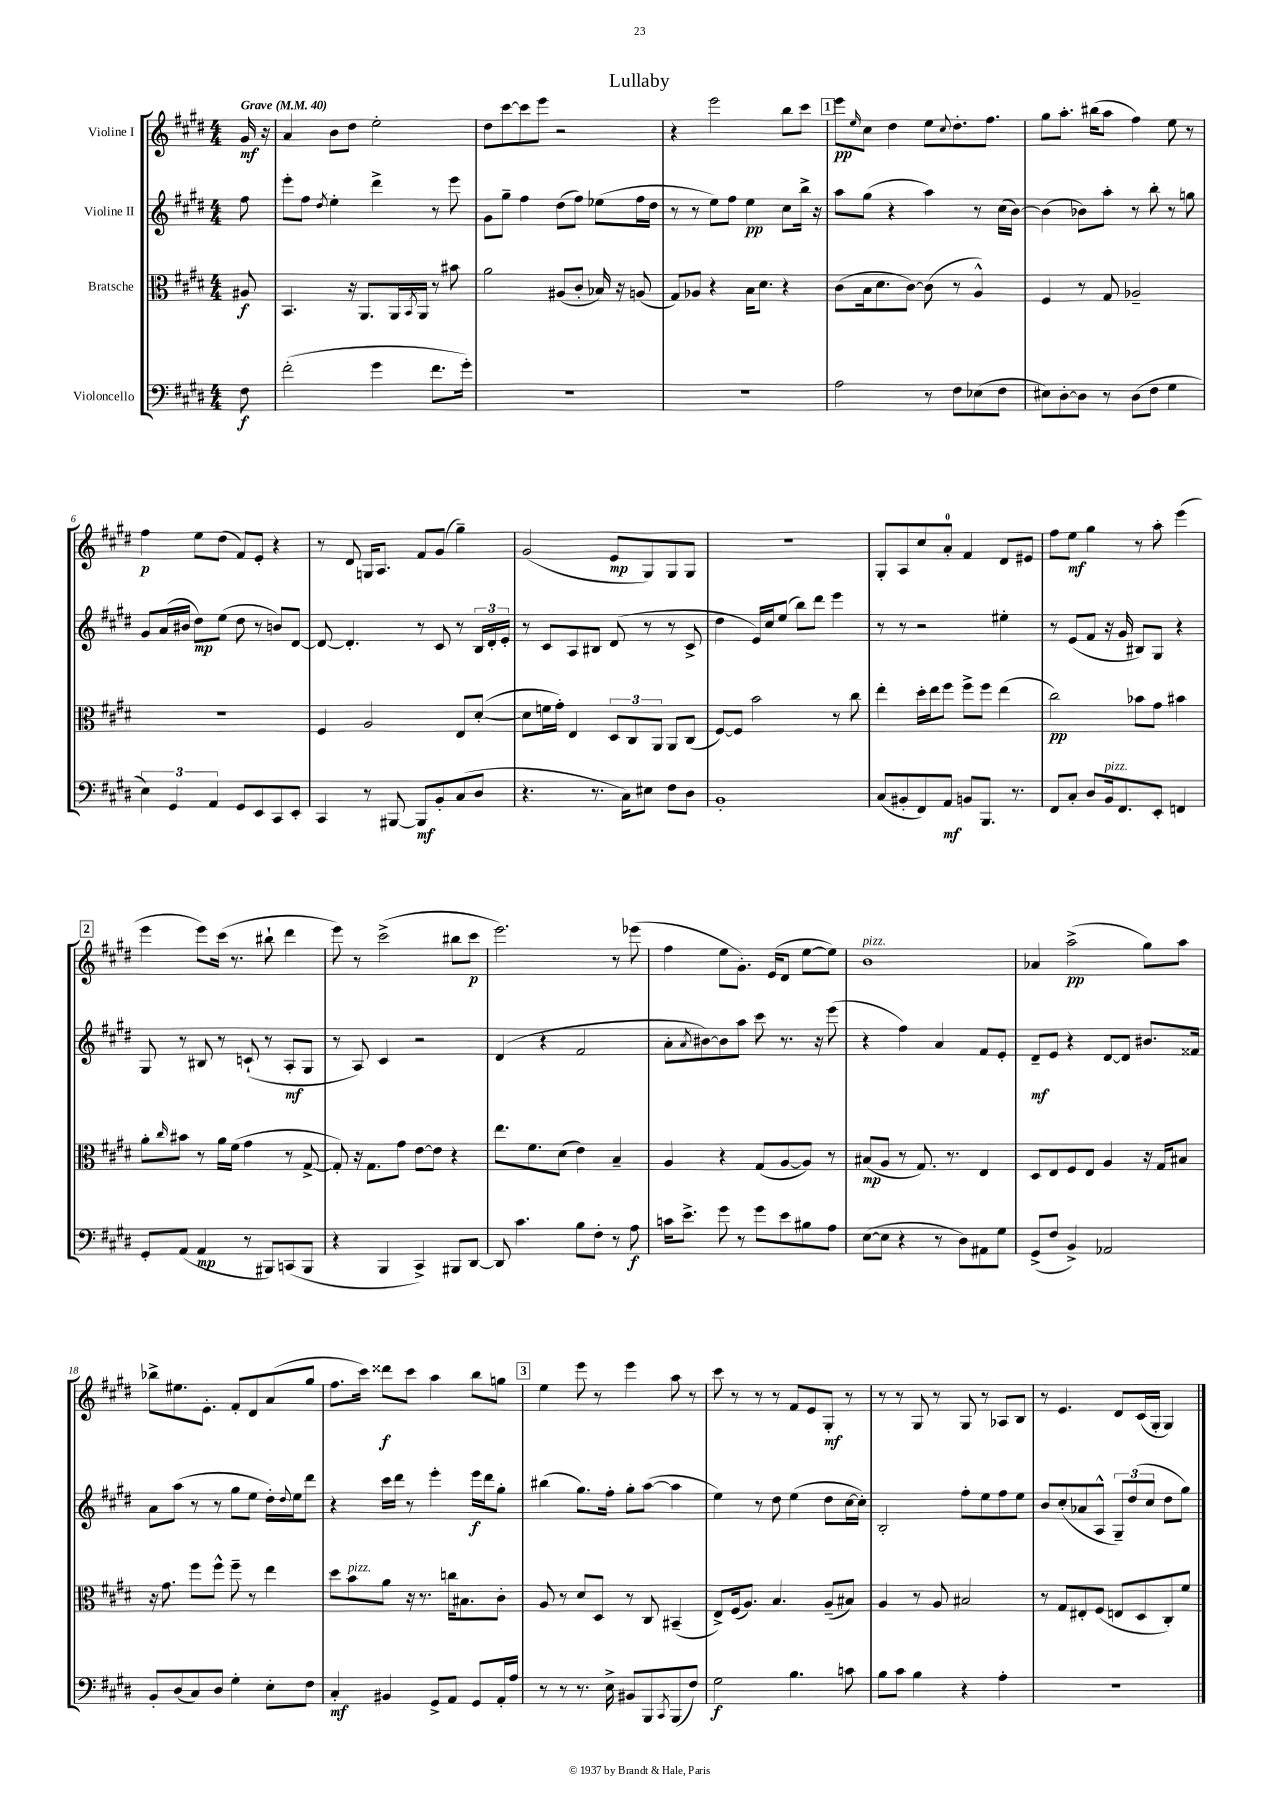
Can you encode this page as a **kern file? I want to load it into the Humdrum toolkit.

**kern	**dynam	**kern	**dynam	**kern	**dynam	**kern	**dynam
*part4	*part4	*part3	*part3	*part2	*part2	*part1	*part1
*staff4	*staff4	*staff3	*staff3	*staff2	*staff2	*staff1	*staff1
*I"Violoncello	*	*I"Bratsche	*	*I"Violine II	*	*I"Violine I	*
*clefF4	*	*clefC3	*	*clefG2	*	*clefG2	*
*k[f#c#g#d#]	*	*k[f#c#g#d#]	*	*k[f#c#g#d#]	*	*k[f#c#g#d#]	*
*M4/4	*	*M4/4	*	*M4/4	*	*M4/4	*
*MM40	*	*MM40	*	*MM40	*	*MM40	*
=	=	=	=	=	=	=	=
!	!	!	!	!	!	!LO:TX:a:B:t=Grave	!
8F#\	f	8A#X/	f	8ff#\	.	16g#/	mf
.	.	.	.	.	.	16r	.
=1	=1	=1	=1	=1	=1	=1	=1
(2f#'\	.	4.BB/	.	8eee'\L	.	4a/	.
.	.	.	.	8ff#\J	.	.	.
.	.	.	.	8qdd#/	.	.	.
.	.	.	.	4ee'\	.	8b\L	.
.	.	16r	.	.	.	8dd#\J	.
.	.	8.AA/L	.	.	.	.	.
4g#\	.	.	.	4ddd#^\	.	2ee'\	.
.	.	16AA/L	.	.	.	.	.
.	.	8qBB/	.	.	.	.	.
.	.	16AA/JJ	.	.	.	.	.
8.f#\L	.	8r	.	8r	.	.	.
.	.	8b#X\	.	8eee\	.	.	.
16g#'\Jk)	.	.	.	.	.	.	.
=2	=2	=2	=2	=2	=2	=2	=2
1r	.	2a\	.	8g#\L	.	8dd#\L	.
.	.	.	.	8gg#~\J	.	[8ccc#\	.
.	.	.	.	4ff#\	.	8ccc#\]	.
.	.	.	.	.	.	8eee\J	.
.	.	(8A#X/L	.	(8dd#\L	.	2r	.
.	.	8c#'/J	.	8ff#\J)	.	.	.
.	.	16B-X/)	.	(8ee-X\L	.	.	.
.	.	16r	.	.	.	.	.
.	.	(8An/	.	16ff#\L	.	.	.
.	.	.	.	16dd#\JJ	.	.	.
=3	=3	=3	=3	=3	=3	=3	=3
1r	.	8G#/L)	.	8r	.	4r	.
.	.	8A-X/J	.	8r	.	.	.
.	.	4r	.	8ee\L)	.	2eee\	.
.	.	.	.	8ff#\J	.	.	.
.	.	16B\KL	.	4ee\	pp	.	.
.	.	8.d#\J	.	.	.	.	.
.	.	4r	.	8cc#\L	.	8bb\L	.
.	.	.	.	16bb^\Jk	.	8ccc#\J	.
.	.	.	.	16r	.	.	.
!!LO:REH:place=s1:t=1
=4	=4	=4	=4	=4	=4	=4	=4
2A\	.	(8c#\L	.	8aa\L	.	8eee\L	pp
.	.	.	.	.	.	16qqee/	.
.	.	16B\k	.	(8gg#\J	.	8cc#\J	.
.	.	8.d#\	.	.	.	.	.
.	.	.	.	4r	.	4dd#\	.
.	.	[8c#\J)	.	.	.	.	.
8r	.	(8c#\]	.	4aa\)	.	8ee\L	.
.	.	.	.	.	.	8qqcc#/	.
8F#\L	.	8r	.	.	.	8.dd#'\	.
(8E-X\	.	4A^^/)	.	8r	.	.	.
.	.	.	.	.	.	8.ff#\J	.
8F#\J	.	.	.	(16cc#\LL	.	.	.
.	.	.	.	[16b\JJ)	.	.	.
=5	=5	=5	=5	=5	=5	=5	=5
8E#X\L)	.	4F#/	.	(4b\]	.	8gg#\L	.
[8D#'\	.	.	.	.	.	8.aa'\J	.
8D#\J]	.	8r	.	8b-X\L)	.	.	.
.	.	.	.	.	.	(16bb#X\KL	.
8r	.	8G#/	.	8aa'\J	.	8aa\J	.
(8D#\L	.	2A-X~/	.	8r	.	4ff#\)	.
8F#\J	.	.	.	8bb'\	.	.	.
4G#\	.	.	.	8r	.	8ee\	.
.	.	.	.	8ggn\	.	8r	.
!!LO:LB:g=z
=6	=6	=6	=6	=6	=6	=6	=6
6E\)	.	1r	.	8g#/L	.	4ff#\	p
.	.	.	.	(16a/L	.	.	.
6GG#/	.	.	.	.	.	.	.
.	.	.	.	16b#X/JJ	.	.	.
.	.	.	.	8dd#\L)	mp	8ee\L	.
6AA/	.	.	.	.	.	.	.
.	.	.	.	(8ee\J	.	(8dd#\J	.
8GG#/L	.	.	.	8dd#\	.	8f#/L)	.
8EE/	.	.	.	8r	.	8e'/J	.
8CC#/	.	.	.	8bn/L)	.	4r	.
8EE'/J	.	.	.	[8d#/J	.	.	.
=7	=7	=7	=7	=7	=7	=7	=7
4CC#/	.	4F#/	.	8d#/_	.	8r	.
.	.	.	.	4.d#'/]	.	8d#/	.
8r	.	2A/	.	.	.	16Gn/KL	.
.	.	.	.	.	.	8.A/J	.
[8BBB#X/	.	.	.	.	.	.	.
8BBB#/L]	mf	.	.	8r	.	8f#/L	.
8BB'/	.	.	.	8c#/	.	(8g#/J	.
(8C#/	.	8E/L	.	8r	.	4gg#~\)	.
8D#/J	.	([8d#'/J	.	24B/LL	.	.	.
.	.	.	.	24d#'/	.	.	.
.	.	.	.	24e'/JJ	.	.	.
=8	=8	=8	=8	=8	=8	=8	=8
4.r	.	8d#\L]	.	8r	.	(2g#/	.
.	.	16fn\L	.	8c#/L	.	.	.
.	.	16g#'\JJ)	.	.	.	.	.
.	.	4E/	.	8A/	.	.	.
8.r	.	.	.	8B#X/J	.	.	.
.	.	12D#/L	.	(8d#/	.	8e/L	mp
16C#\KL)	.	.	.	.	.	.	.
.	.	12C#/	.	.	.	.	.
8E#X\J	.	.	.	8r	.	8G#/)	.
.	.	12AA/J	.	.	.	.	.
8F#\L	.	8AA/L	.	8r	.	8G#/	.
8D#\J	.	(8C#/J	.	8c#^/	.	8G#/J	.
=9	=9	=9	=9	=9	=9	=9	=9
1BB'	.	[8F#/L)	.	4dd#\	.	1r	.
.	.	8F#/J]	.	.	.	.	.
.	.	2b\	.	16e/LL)	.	.	.
.	.	.	.	16cc#/J	.	.	.
.	.	.	.	(8ee/J	.	.	.
.	.	.	.	8bb\L)	.	.	.
.	.	.	.	8ddd#\J	.	.	.
.	.	8r	.	4eee\	.	.	.
.	.	8cc#\	.	.	.	.	.
=10	=10	=10	=10	=10	=10	=10	=10
(8C#/L	.	4ee'\	.	8r	.	8G#'/L	.
8BB#X'/	.	.	.	8r	.	8A/	.
8FF#/)	.	16dd#'\LL	.	2r	.	8cc#/	.
.	.	16ee\J	.	.	.	.	.
8AA/J	mf	8ff#\J	.	.	.	8a'/J	.
8BBn/L	.	8ff#^\L	.	.	.	4f#/	.
8.BBB/J	.	8ff#\J	.	.	.	.	.
.	.	(4ee\	.	4ee#X'\	.	8d#/L	.
8.r	.	.	.	.	.	.	.
.	.	.	.	.	.	8e#X/J	.
=11	=11	=11	=11	=11	=11	=11	=11
8FF#/L	.	2cc#\)	pp	8r	.	8ff#\L	.
8C#'/J	.	.	.	(8e/L	.	8ee\J	mf
8D#/L	.	.	.	8f#/J	.	4gg#\	.
!LO:TX:a:i:t=pizz.	!	!	!	!	!	!	!
16BB/k	.	.	.	16r	.	.	.
8.FF#/	.	.	.	16g#/	.	.	.
.	.	8b-X\L	.	8B#X/L)	.	8r	.
8EE'/J	.	8g#\J	.	8G#/J	.	8aa'\	.
4FFn/	.	4b#X\	.	4r	.	(4eee\	.
!!LO:LB:g=z
!!LO:REH:place=s1:t=2
=12	=12	=12	=12	=12	=12	=12	=12
8GG#'/L	.	8a'\L	.	8G#/	.	4eee\	.
.	.	16qqcc#/	.	.	.	.	.
(8AA/J	.	8b#X\J	.	8r	.	.	.
4AA/	mp	8r	.	8B#X/	.	8eee\L)	.
.	.	16a\LL	.	8r	.	(16ccc#\Jk	.
.	.	(16f#\JJ	.	.	.	8.r	.
8r	.	4g#\	.	(8cn`/	.	.	.
8BBB#X/L)	.	.	.	8r	.	8bb#X`\	.
(8CCn/	.	8r	.	8A'/L	mf	4ddd#\	.
8BBB#/J	.	[8G#^/	.	8G#/J	.	.	.
=13	=13	=13	=13	=13	=13	=13	=13
4r	.	8G#'/])	.	8r	.	8eee\)	.
.	.	16r	.	8A/)	.	8r	.
.	.	8.G#\L	.	.	.	.	.
4BBB/	.	.	.	4c#/	.	(2ccc#^\	.
.	.	8g#\J	.	.	.	.	.
4CC#^/)	.	[8e\L	.	2r	.	.	.
.	.	8e\J]	.	.	.	.	.
8BBB#X/L	.	4r	.	.	.	8bb#X\L	.
[8DD#/J	.	.	.	.	.	8ccc#\J	p
=14	=14	=14	=14	=14	=14	=14	=14
8DD#/]	.	8.ee\L	.	(4d#/	.	2.eee\)	.
4.c#\	.	.	.	.	.	.	.
.	.	8.f#\	.	.	.	.	.
.	.	.	.	4r	.	.	.
.	.	(8d#\J	.	.	.	.	.
8B\L	.	4e\)	.	2f#/	.	.	.
8F#'\J	.	.	.	.	.	.	.
8r	.	4B~/	.	.	.	8r	.
8A\	f	.	.	.	.	(8eee-X\	.
=15	=15	=15	=15	=15	=15	=15	=15
16cn\KL	.	4A/	.	8a'\L	.	4ff#\	.
8.e^\J	.	.	.	.	.	.	.
.	.	.	.	8qa/	.	.	.
.	.	.	.	[8b#X\)	.	.	.
8g#\	.	4r	.	8b#\]	.	8ee\L	.
8r	.	.	.	8aa\J	.	8.g#'\J)	.
8g#\L	.	(8G#/L	.	8ccc#\	.	.	.
.	.	.	.	.	.	(16e/KL	.
8e\	.	[8A/	.	8.r	.	8d#/J	.
8B#X\	.	8A/J])	.	.	.	[8ee\L	.
.	.	.	.	16r	.	.	.
8A\J	.	8r	.	(8eee\	.	8ee\J])	.
=16	=16	=16	=16	=16	=16	=16	=16
!	!	!	!	!	!	!LO:TX:a:i:t=pizz.	!
([8E\L	.	(8B#X/L	mp	4r	.	1b	.
8E\J]	.	8A/J	.	.	.	.	.
4r	.	8r	.	4ff#\)	.	.	.
.	.	8.G#/)	.	.	.	.	.
8r	.	.	.	4a/	.	.	.
.	.	8.r	.	.	.	.	.
8D#\L)	.	.	.	.	.	.	.
8AA#X\	.	4E/	.	8f#/L	.	.	.
8G#\J	.	.	.	8e'/J	.	.	.
=17	=17	=17	=17	=17	=17	=17	=17
(8GG#^/L	.	8D#/L	.	8d#~/L	mf	4a-X/	.
8F#/J	.	8E/	.	8e/J	.	.	.
4BB^/)	.	8F#/	.	4r	.	(2aa^\	pp
.	.	8E/J	.	.	.	.	.
2AA-X/	.	4A/	.	[8d#/L	.	.	.
.	.	.	.	8d#/J]	.	.	.
.	.	16r	.	8.b#X/L	.	8gg#\L)	.
.	.	16G#/KL	.	.	.	.	.
.	.	8B#X/J	.	.	.	8aa\J	.
.	.	.	.	16f##X/Jk	.	.	.
!!LO:LB:g=z
=18	=18	=18	=18	=18	=18	=18	=18
8BB'/L	.	16r	.	8a\L	.	8bb-X^\L	.
.	.	8.g#\	.	.	.	.	.
(8D#/	.	.	.	(8aa\J	.	8.ee#X\	.
8C#/)	.	8ff#\L	.	8r	.	.	.
.	.	.	.	.	.	8.e'\J	.
8D#/J	.	8ff#^^\J	.	8r	.	.	.
4G#'\	.	8ff#~\	.	8gg#\L	.	8f#'/L	.
.	.	8r	.	8ee\J	.	8d#/	.
8E'\L	.	4ee\	.	16dd#'\LL)	.	(8a/	.
.	.	.	.	8qqdd#/	.	.	.
.	.	.	.	16ee\J	.	.	.
8F#\J	.	.	.	8ddd#\J	.	8gg#/J	.
=19	=19	=19	=19	=19	=19	=19	=19
4C#'/	mf	8dd#\L	.	4r	.	8.ff#\L	.
!	!	!LO:TX:a:i:t=pizz.	!	!	!	!	!
.	.	8b\	.	.	.	.	.
.	.	.	.	.	.	16ccc#\Jk)	.
4BB#X/	.	8a\J	.	16ccc#\LL	.	8ddd##X\L	f
.	.	.	.	16ddd#\JJ	.	.	.
.	.	16r	.	8r	.	8ccc#\J	.
.	.	8.r	.	.	.	.	.
8GG#^/L	.	.	.	4eee'\	.	4aa\	.
8AA/J	.	16ccn\KL	.	.	.	.	.
.	.	8.B#X\	.	.	.	.	.
8GG#/L	.	.	.	16eee\LL	f	8bb\L	.
.	.	.	.	16ddd#\J	.	.	.
16AA'/L	.	8c#'\J	.	8gg#'\J	.	8ggn\J	.
16A/JJ	.	.	.	.	.	.	.
!!LO:REH:place=s1:t=3
=20	=20	=20	=20	=20	=20	=20	=20
8r	.	8A/	.	(4bb#X\	.	4ee\	.
8r	.	8r	.	.	.	.	.
8.r	.	8d#/L	.	8.gg#\L)	.	8eee\	.
.	.	8D#/J	.	.	.	8r	.
16E^\	.	.	.	16ff#'\Jk	.	.	.
8BB#X/L	.	8r	.	8gg#'\L	.	4eee\	.
8BBB/	.	8C#/	.	([8aa\J	.	.	.
8qCC#/	.	.	.	.	.	.	.
(8BBB/	.	(4BB#X~/	.	4aa\]	.	8aa\	.
8F#/J)	.	.	.	.	.	8r	.
=21	=21	=21	=21	=21	=21	=21	=21
2G#\	f	8E^/L)	.	4ee\)	.	8ccc#\	.
.	.	(16F#/k	.	.	.	8r	.
.	.	8.A/J)	.	.	.	.	.
.	.	.	.	8r	.	8r	.
.	.	4.B/	.	8dd#\	.	8r	.
4.B\	.	.	.	(4ee\	.	8f#/L	.
.	.	.	.	.	.	8e/	.
.	.	(8A~/L	.	8dd#\L	.	8G#'/J	mf
8cn\	.	8B#X/J)	.	[16cc#\L	.	8r	.
.	.	.	.	16cc#'\JJ])	.	.	.
=22	=22	=22	=22	=22	=22	=22	=22
8B\L	.	4A/	.	2B'/	.	8r	.
8c#\J	.	.	.	.	.	8r	.
4B\	.	8r	.	.	.	8G#/	.
.	.	8A/	.	.	.	8r	.
4r	.	2B#X/	.	8ff#'\L	.	8G#/	.
.	.	.	.	8ee\	.	8r	.
4A'\	.	.	.	8ff#\	.	8A-X/L	.
.	.	.	.	8ee\J	.	8B/J	.
=23	=23	=23	=23	=23	=23	=23	=23
1r	.	8r	.	8b/L	.	8r	.
.	.	8G#/L	.	(8cc#'/	.	4.e/	.
.	.	8E#X'/	.	8a-X/	.	.	.
.	.	(8F#/J	.	8A^^/J	.	.	.
.	.	8En/L	.	12G#~/L)	.	8d#/L	.
.	.	.	.	(12dd#/	.	.	.
.	.	8D#/	.	.	.	(16c#/L	.
.	.	.	.	12cc#/J	.	.	.
.	.	.	.	.	.	16G#'/JJ	.
.	.	8C#'/)	.	8dd#\L	.	4G#/)	.
.	.	8f#/J	.	8gg#\J)	.	.	.
==	==	==	==	==	==	==	==
*-	*-	*-	*-	*-	*-	*-	*-
